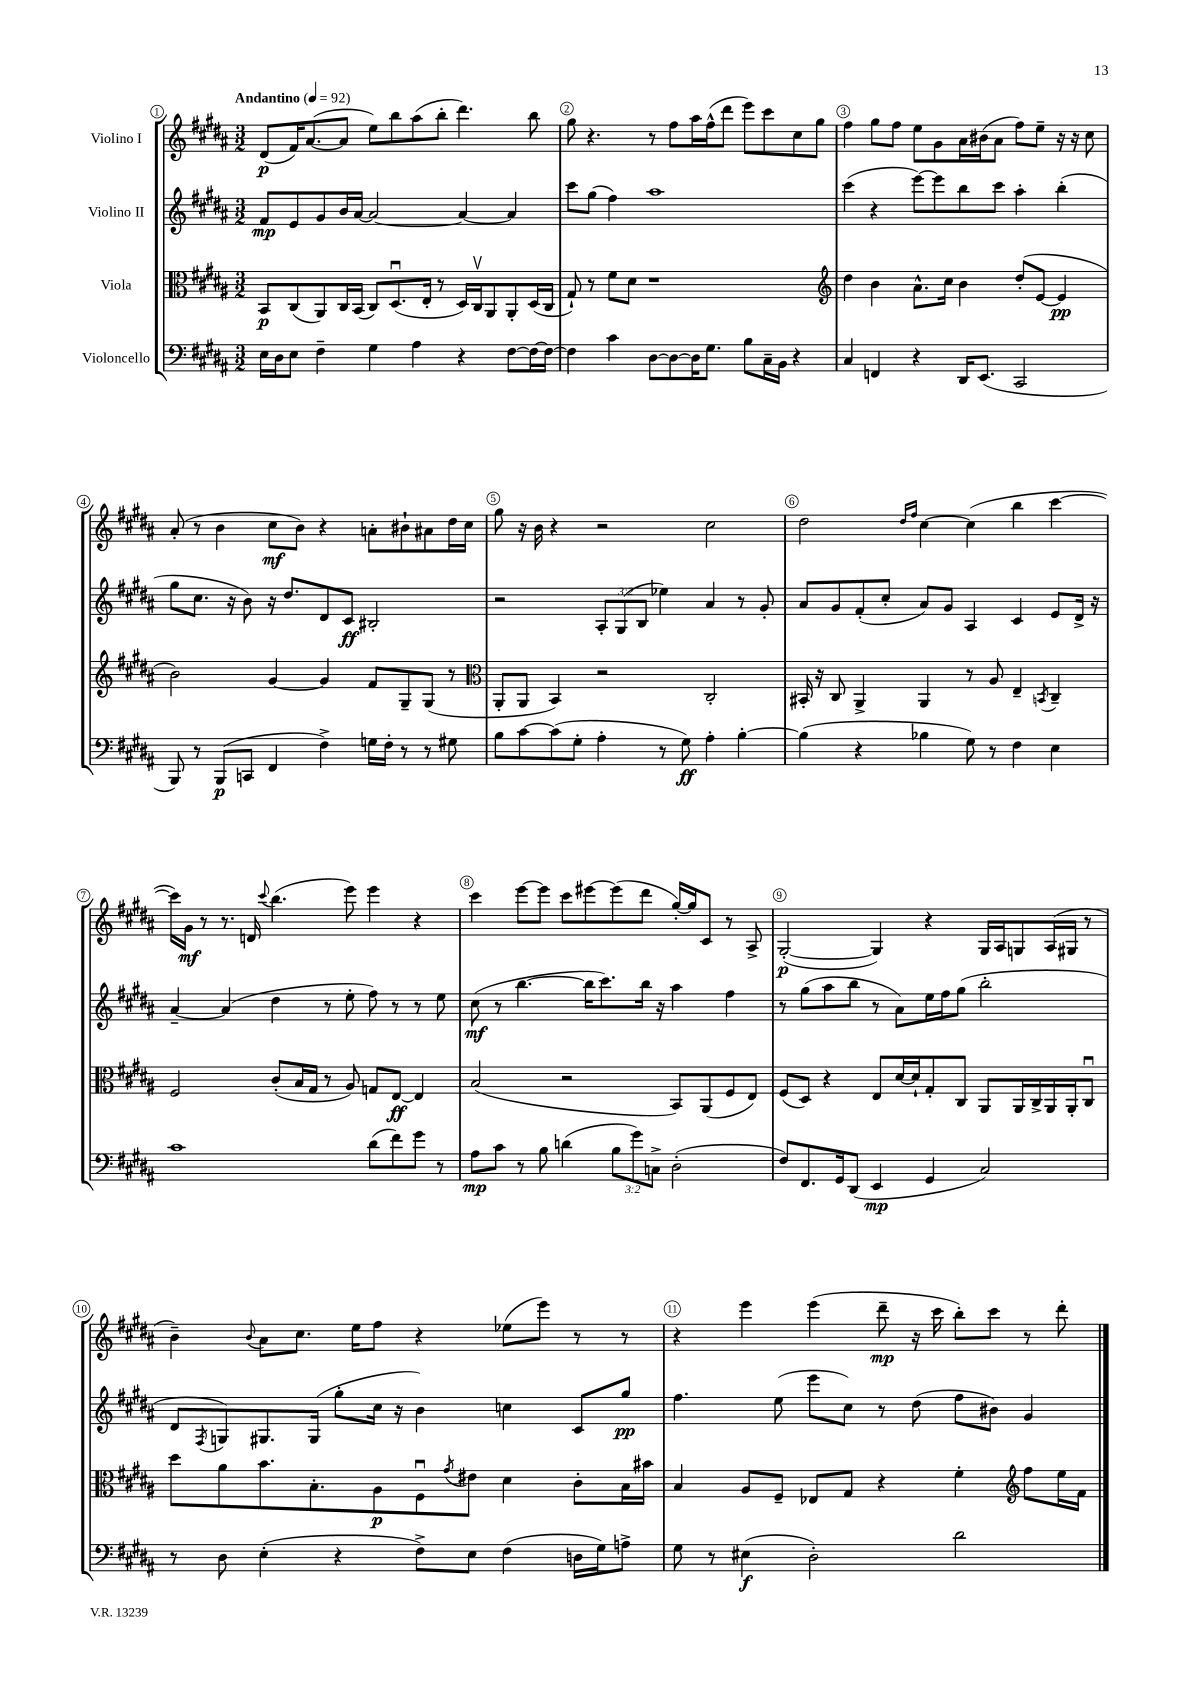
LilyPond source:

<<
\new StaffGroup <<
\new Staff = "s0" \with { instrumentName = "Violino I" } {
    \clef treble \key b \major \numericTimeSignature \time 3/2 \tempo "Andantino" 4 = 92
    dis'8\p( fis'16) ais'8.~( ais'8 e''8) b''8 ais''8( b''8-. dis'''4.) b''8 |
    gis''8 r4. r8 fis''8 ais''16 fis''16-^( dis'''8 e'''8) cis'''8 cis''8 gis''8 |
    fis''4 gis''8 fis''8 e''8 gis'8 ais'16 bis'16( ais'8 fis''8) e''8-- r16 r16 cis''8 |
    ais'8-.( r8 b'4 cis''8\mf b'8) r4 a'8-. bis'8-! ais'8 dis''16 cis''16 |
    gis''8 r16 b'16 r4 r2 cis''2 |
    dis''2 \grace { dis''16 fis''16 } cis''4~ cis''4( b''4 cis'''4~ |
    cis'''16) gis'16\mf r8 r8. d'16 \appoggiatura { cis'''8 } b''4.( e'''8) e'''4 r4 |
    cis'''4 e'''8~ e'''8 cis'''8 eis'''8~ eis'''8( dis'''8 gis''16~-.) gis''16 cis'8 r8 ais8-> |
    gis2~-.\p( gis4) r4 gis16 ais16 g8 ais16( gis16 r8 |
    b'4--) \appoggiatura { b'8 } ais'8 cis''8. e''16 fis''8 r4 ees''8( e'''8) r8 r8 |
    r4 e'''4 e'''4( dis'''8--\mp r16 cis'''16 b''8-.) cis'''8 r8 dis'''8-. \bar "|." |
}
\new Staff = "s1" \with { instrumentName = "Violino II" } {
    \clef treble \key b \major \numericTimeSignature \time 3/2 \override Staff.TupletNumber.text = #tuplet-number::calc-fraction-text
    fis'8\mp e'8 gis'8 b'16 ais'16~ ais'2~ ais'4~ ais'4 |
    cis'''8 gis''8( fis''4) ais''1 |
    cis'''4( r4 e'''8~) e'''8 b''8 cis'''8 ais''4-. b''4-.( |
    gis''8 cis''8. r16 b'8) r16 dis''8. dis'8 cis'8\ff bis2-. |
    r2 \tuplet 3/2 { ais8-. gis8( b8 } ees''4) ais'4 r8 gis'8-. |
    ais'8 gis'8 fis'8-.( cis''8-. ais'8) gis'8 ais4 cis'4 e'8 dis'16-> r16 |
    ais'4~-- ais'4( dis''4 r8 e''8-. fis''8) r8 r8 e''8 |
    cis''8\mf( r8 b''4.~ b''16 cis'''8.) b''16 r16 ais''4 fis''4 |
    r8 gis''8( ais''8 b''8 r8 ais'8) e''16 fis''16 gis''8( b''2-. |
    dis'8 \acciaccatura { fis8 } g8) gis8. gis16( gis''8-. cis''16 r16 b'4) c''4 cis'8 gis''8\pp |
    fis''4. e''8( e'''8 cis''8) r8 dis''8( fis''8 bis'8) gis'4 \bar "|." |
}
\new Staff = "s2" \with { instrumentName = "Viola" } {
    \clef alto \key b \major \numericTimeSignature \time 3/2
    b,8\p cis8( ais,8) cis16 b,16( cis8) dis8.\downbow( e16-. r8 dis16) cis16\upbow ais,8 ais,8-. dis16( cis16 |
    gis8-!) r8 fis'8 dis'8 r1 |
    \clef treble dis''4 b'4 ais'8.-^ cis''16 b'4 dis''8-.( e'8~ e'4\pp |
    b'2) gis'4~ gis'4 fis'8 gis8-- gis8( r8 |
    \clef alto ais,8-. ais,8 b,4) r2 cis2-. |
    bis,16-. r16 cis8 ais,4-> ais,4 r8 ais8 e4-- \acciaccatura { b,8 } cis4-- |
    fis2 cis'8-.( b16 gis16 r8 ais8) g8 e8~\ff e4 |
    b2( r2 b,8) ais,8( fis8 e8) |
    fis8( dis8) r4 e8 dis'16~ dis'16-! gis8-. cis8 ais,8 ais,16 cis16-> ais,16 ais,16-. cis8\downbow |
    dis''8 ais'8 b'8. b8.-. ais8\p fis8\downbow \acciaccatura { gis'8 } eis'8 dis'4 cis'8-. b16 bis'16 |
    b4 ais8 fis8-- ees8 gis8 r4 fis'4-. \clef treble fis''8 e''16 fis'16 \bar "|." |
}
\new Staff = "s3" \with { instrumentName = "Violoncello" } {
    \clef bass \key b \major \numericTimeSignature \time 3/2 \override Staff.TupletNumber.text = #tuplet-number::calc-fraction-text
    e16 dis16 e8 fis4-- gis4 ais4 r4 fis8~ fis16~ fis16~ |
    fis4 cis'4 dis8~ dis8~ dis16 gis8. b8 cis16-- b,16 r4 |
    cis4 f,4 r4 dis,16 e,8.( cis,2 |
    b,,8) r8 b,,8\p( c,8 fis,4 fis4->) g16 fis16-. r8 r8 gis8 |
    b8 cis'8~ cis'8( gis8-. ais4-. r8 gis8\ff) ais4-. b4~-. |
    b4( r4 bes4 gis8) r8 fis4 e4 |
    cis'1 dis'8( fis'8) gis'8 r8 |
    ais8\mp cis'8 r8 b8 d'4( \tuplet 3/2 { b8 gis'8) c8-> } dis2-.( |
    fis8) fis,8. gis,16 dis,8( e,4\mp gis,4 cis2) |
    r8 dis8 e4-.( r4 fis8->) e8 fis4( d16 gis16) a8-> |
    gis8 r8 eis4\f( dis2-.) dis'2 \bar "|." |
}
>>
>>
\layout { \context { \Score \override BarNumber.break-visibility = ##(#f #t #t) barNumberVisibility = #all-bar-numbers-visible \override BarNumber.stencil = #(make-stencil-circler 0.1 0.3 ly:text-interface::print) } }
